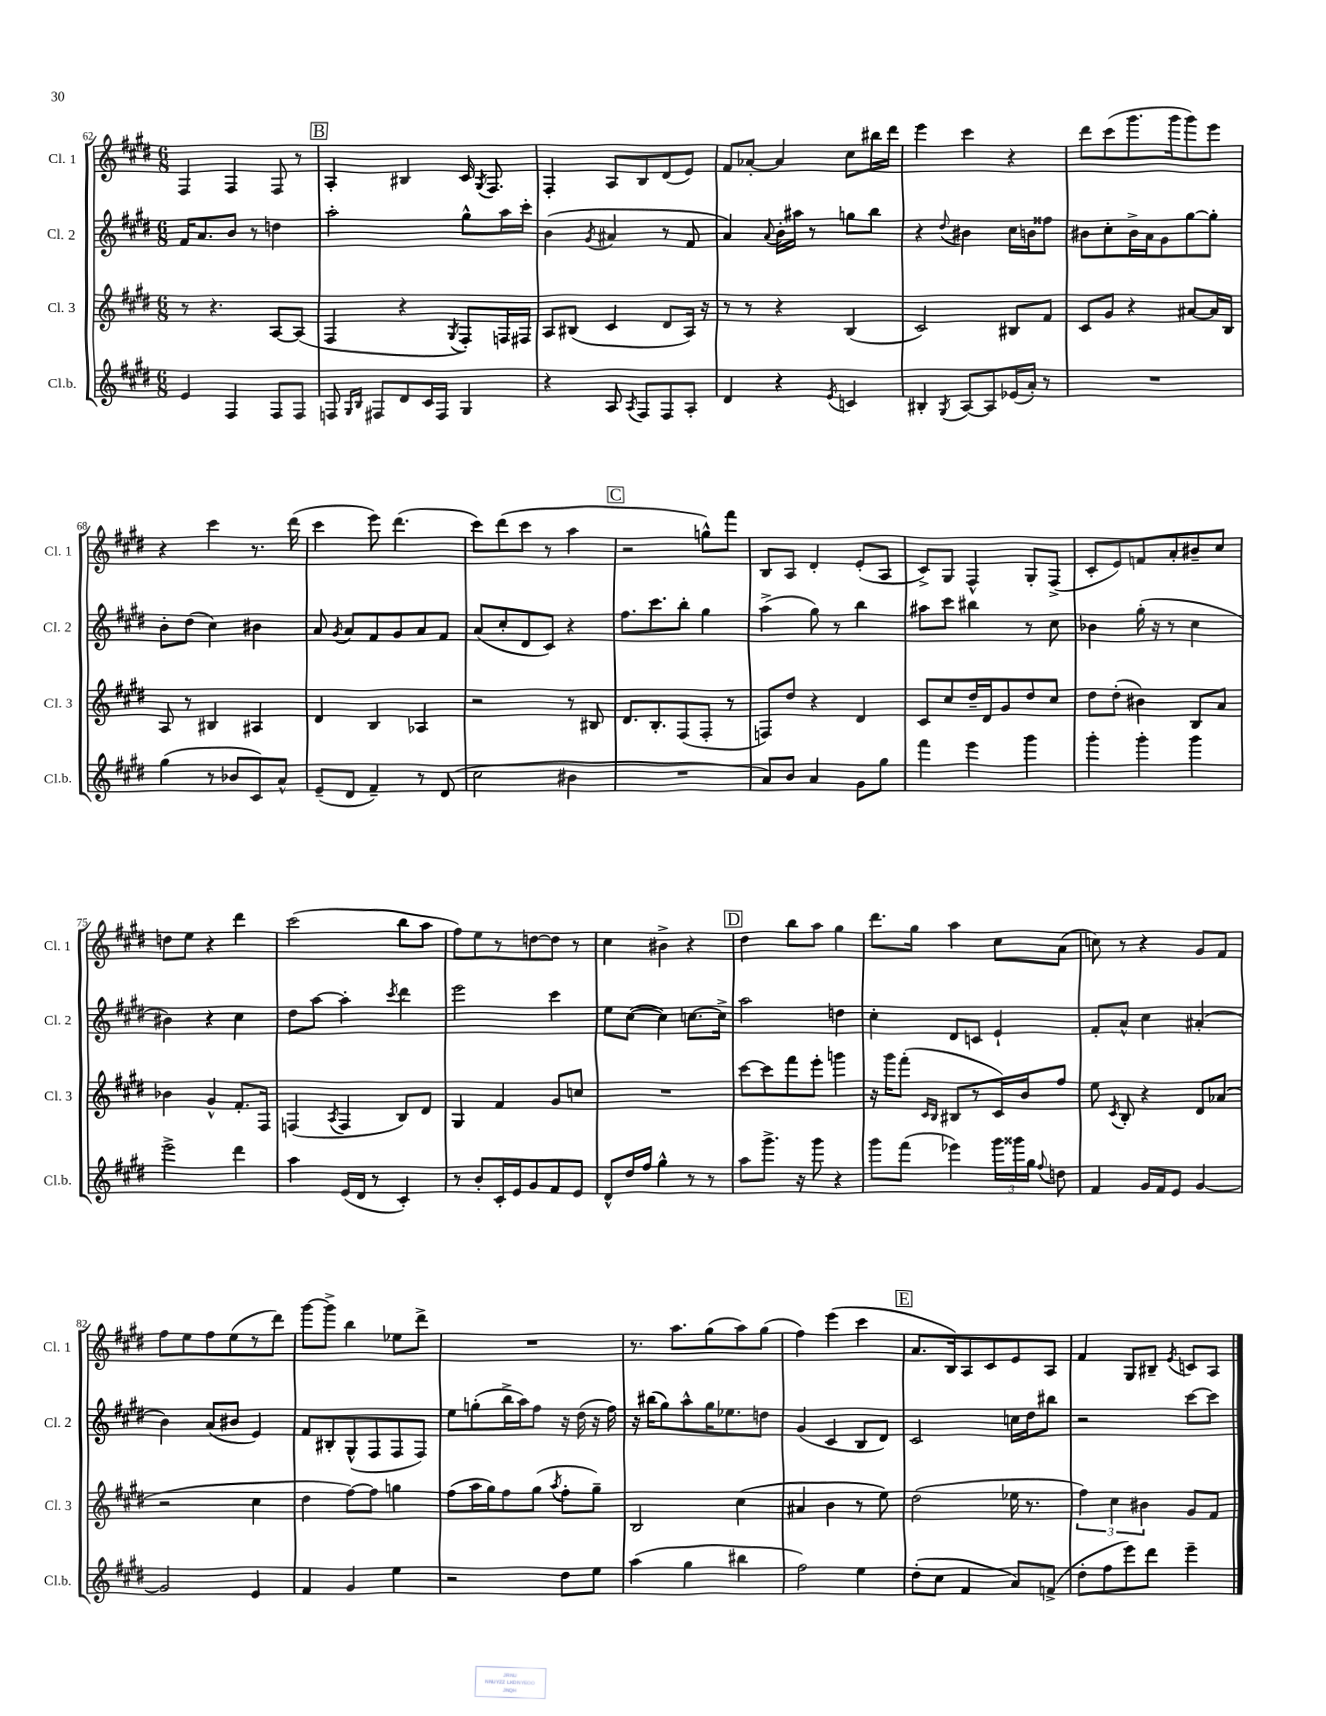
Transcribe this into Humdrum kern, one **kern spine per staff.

**kern	**kern	**kern	**kern
*part4	*part3	*part2	*part1
*staff4	*staff3	*staff2	*staff1
*I"Cl.b.	*I"Cl. 3	*I"Cl. 2	*I"Cl. 1
*I'Cl.b.	*I'Cl. 3	*I'Cl. 2	*I'Cl. 1
*clefG2	*clefG2	*clefG2	*clefG2
*k[f#c#g#d#]	*k[f#c#g#d#]	*k[f#c#g#d#]	*k[f#c#g#d#]
*M6/8	*M6/8	*M6/8	*M6/8
=62	=62	=62	=62
4e/	8r	16f#/KL	4F#/
.	.	8.a/	.
.	4.r	.	.
4F#/	.	8b/J	4F#/
.	.	8r	.
8F#/L	[8A/L	4ddn\	8F#/
8F#/J	(8A/J]	.	8r
!!LO:REH:place=s1:t=B
=63	=63	=63	=63
8Fn/	4F#/	2aa'\	4A'/
16qqG#/LL	.	.	.
16qqB/JJ	.	.	.
8F#X/L	.	.	.
8d#/	4r	.	4B#X/
16c#/L	.	.	.
16F#/JJ	.	.	.
.	8qG#/	.	.
4G#/	8F#'/L)	8gg#^^\L	16c#/
.	.	.	8qG#/
.	.	.	8.F#/
.	16Fn/L	16aa\L	.
.	16F#X/JJ	16ccc#'\JJ	.
=64	=64	=64	=64
4r	8A/L	(4b\	4F#'/
.	(8B#X/J	.	.
.	.	8qg#/	.
8A/	4c#/	4a#X/	8A/L
8qA/	.	.	.
8F#/L	.	.	8B/
8F#/	8d#/L	8r	(8d#/
8A'/J	16A/Jk)	8f#/	8e/J)
.	16r	.	.
=65	=65	=65	=65
4d#/	8r	4a/)	8f#/L
.	8r	.	[8a-X'/J
.	.	8qqa/	.
4r	4r	16b'\LL	4a-/]
.	.	16aa#X\JJ	.
.	.	8r	.
8qe/	.	.	.
4cn/	(4B/	8ggn\L	8cc#\L
.	.	8bb\J	16bb#X\L
.	.	.	16ddd#\JJ
=66	=66	=66	=66
4B#X'/	2c#/)	4r	4eee\
8qG#/	.	8qqdd#/	.
[8A/L	.	4b#X\	4ccc#\
8A/]	.	.	.
(16e-X/L	8B#X/L	16cc#\LL	4r
16a'/JJ)	.	16bn\J	.
8r	8f#/J	8ff##X\J	.
=67	=67	=67	=67
2.r	8c#/L	8b#X\L	8ddd#\L
.	8g#/J	8cc#'\	(8ccc#\
.	4r	16b#^\L	8.ggg#\
.	.	16a\J	.
.	.	8g#\	.
.	.	.	16ggg#\k
.	[8a#X/L	[8gg#\	8ggg#\)
.	16a#/L]	8gg#'\J]	8eee\J
.	16B/JJ	.	.
!!LO:LB:g=z
=68	=68	=68	=68
(4gg#\	8A/	8b'\L	4r
.	8r	(8dd#\J	.
8r	4B#X/	4cc#\)	4ccc#\
8b-X/L	.	.	.
8c#/)	4A#X/	4b#X\	8.r
8a^^/J	.	.	.
.	.	.	(16ddd#\
=69	=69	=69	=69
(8e~/L	4d#/	8a/	4ccc#\
.	.	8qg#/	.
8d#/J	.	8a/L	.
4f#~/)	4B/	8f#/	8eee\)
.	.	8g#/	(4.ddd#\
8r	4A-X/	8a/	.
(8d#/	.	8f#/J	.
=70	=70	=70	=70
2cc#\	2r	(8a/L	8ccc#\L)
.	.	8cc#'/	(8ddd#\
.	.	8d#/	8ccc#\J
.	.	8c#/J)	8r
4b#X\	8r	4r	4aa\
.	8B#X/	.	.
!!LO:REH:place=s1:t=C
=71	=71	=71	=71
2.r	8.d#/L	8.ff#\L	2r
.	8.B'/	8.ccc#\	.
.	(8F#/	8bb'\J	.
.	8F#'/J	4gg#\	8ggn^^\L)
.	8r	.	8fff#\J
=72	=72	=72	=72
8a/L)	8Fn/L)	(4aa^\	8B/L
8b/J	8dd#/J	.	8A/J
4a/	4r	8gg#\)	4d#'/
.	.	8r	.
8g#\L	4d#/	4bb\	(8e'/L
8gg#\J	.	.	8A/J
=73	=73	=73	=73
4fff#\	8c#/L	8aa#X\L	8c#^/L)
.	8cc#/	8ccc#\J	8G#/J
4eee\	16dd#~/L	4bb#X\	4F#^^/
.	16d#/J	.	.
.	8g#/	.	.
4ggg#\	8dd#/	8r	8G#'/L
.	8cc#/J	8cc#\	(8F#^/J
=74	=74	=74	=74
4ggg#'\	8dd#\L	4b-X\	8c#'/L
.	(8dd#'\J	.	8e/)
4ggg#'\	4b#X\)	(16gg#'\	8fn/
.	.	16r	.
.	.	8r	8a'/
4ggg#\	8B/L	4cc#\	8b#X~/
.	8a/J	.	8cc#/J
!!LO:LB:g=z
=75	=75	=75	=75
2eee^\	4b-X\	4b#X\)	8ddn\L
.	.	.	8ee\J
.	4g#^^/	4r	4r
4ddd#\	8.f#'/L	4cc#\	4ddd#\
.	16F#/Jk	.	.
=76	=76	=76	=76
4aa\	(4Fn/	8dd#\L	(2ccc#\
.	.	[8aa\J	.
.	8qA/	.	.
(16e/LL	4F/	4aa'\]	.
16d#/JJ	.	.	.
8r	.	.	.
.	.	8qccc#/	.
4c#'/)	8B/L)	4ddd#\	8bb\L
.	8d#/J	.	8aa\J
=77	=77	=77	=77
8r	4G#/	2eee\	8ff#\L)
8b'/L	.	.	8ee\
16c#'/L	4f#/	.	8r
16e/J	.	.	.
8g#/	.	.	[8ddn\
8f#/	8g#/L	4ccc#\	8dd\J]
8e/J	8ccn/J	.	8r
=78	=78	=78	=78
8d#^^/L	2.r	8ee\L	4cc#\
16dd#/L	.	([8cc#\J	.
16ff#/JJ	.	.	.
4gg#^^\	.	4cc#\])	4b#X^\
8r	.	[8.ccn\L	4r
8r	.	.	.
.	.	16cc^\Jk]	.
!!LO:REH:place=s1:t=D
=79	=79	=79	=79
8aa\L	[8ccc#\L	2aa\	4dd#\
8.ggg#^\J	8ccc#\]	.	.
.	8fff#\	.	8bb\L
16r	.	.	.
8ggg#\	8eee'\J	.	8aa\J
4r	4gggn\	4ddn\	4gg#\
=80	=80	=80	=80
8ggg#\L	16r	4cc#'\	8.ddd#\L
.	16ggg#\KL	.	.
(8fff#\J	(8fff#'\J	.	.
.	.	.	16gg#\Jk
.	16qqc#/LL	.	.
.	16qqB/JJ	.	.
4eee-X\)	8B#X/L	8d#/L	4aa\
.	8r	8cn/J	.
24ggg#\LL	16c#/L)	4e`/	8cc#\L
24ggg##X\	.	.	.
.	16b/J	.	.
24gg#\JJ	.	.	.
8qqff#/	.	.	.
8ddn\	8ff#/J	.	(8a\J
=81	=81	=81	=81
4f#/	8ee\	8f#'/L	8ccn\)
.	8qc#/	.	.
.	8B'/	8a^^/J	8r
16g#/LL	4r	4cc#\	4r
16f#/J	.	.	.
8e/J	.	.	.
[4g#/	8d#/L	(4a#X'/	8g#/L
.	(8a-X/J	.	8f#/J
!!LO:LB:g=z
=82	=82	=82	=82
2g#/]	2r	4b\)	8ff#\L
.	.	.	8ee\
.	.	(8a/L	8ff#\
.	.	8b#X/J	(8ee\
4e/	4cc#\	4e/)	8r
.	.	.	8ddd#\J)
=83	=83	=83	=83
4f#/	4dd#\	8f#/L	[8ggg#\L
.	.	8B#X'/	8ggg#^\J]
4g#/	[8ff#\L)	(8G#^^/	4bb\
.	8ff#\J]	8F#/	.
4ee\	4ggn\	8F#/	8ee-X\L
.	.	8F#/J)	8ddd#^\J
=84	=84	=84	=84
2r	(8ff#\L	8ee\L	2.r
.	16aa\L	(8ggn'\	.
.	16gg#\J)	.	.
.	8ff#\	16bb^\L	.
.	.	16aa\J)	.
.	(8gg#\J	8ff#\J	.
.	8qaa/	.	.
8dd#\L	8ff#'\L	16r	.
.	.	(16dd#\	.
8ee\J	8gg#~\J)	16r	.
.	.	16ff#\)	.
=85	=85	=85	=85
(4aa\	2B/	16r	8.r
.	.	(16bb#X\KL	.
.	.	8gg#\)	.
.	.	.	8.aa\L
4gg#\	.	8aa^^\	.
.	.	16gg#\K	(8gg#\
.	.	8.ee-X\	.
4bb#X\	(4cc#\	.	8aa\)
.	.	8ddn\J	(8gg#\J
=86	=86	=86	=86
2ff#\)	4a#X/	(4g#/	4ff#\)
.	4b\	4c#/	(4eee\
4ee\	8r	8B/L	4ccc#\
.	8ee\)	8d#/J)	.
!!LO:REH:place=s1:t=E
=87	=87	=87	=87
(8dd#'\L	(2dd#\	2c#/	8.a/L
8cc#\J	.	.	.
.	.	.	16B/k)
4f#/	.	.	8A/
.	.	.	8c#/
8a/L)	16ee-X\	16ccn\LL	8e/
.	8.r	16dd#\J	.
(8fn^/J	.	8bb#X\J	8A/J
=88	=88	=88	=88
8dd#'\L	6ff#\)	2r	4f#/
8ff#\	.	.	.
.	6cc#\	.	.
8eee\)	.	.	8G#/L
.	6b#X\	.	.
8ddd#\J	.	.	8B#X~/J
.	.	.	8qe/
4eee~\	8g#/L	[8ccc#\L	8cn/L
.	8f#/J	8ccc#\J]	8A/J
==	==	==	==
*-	*-	*-	*-
